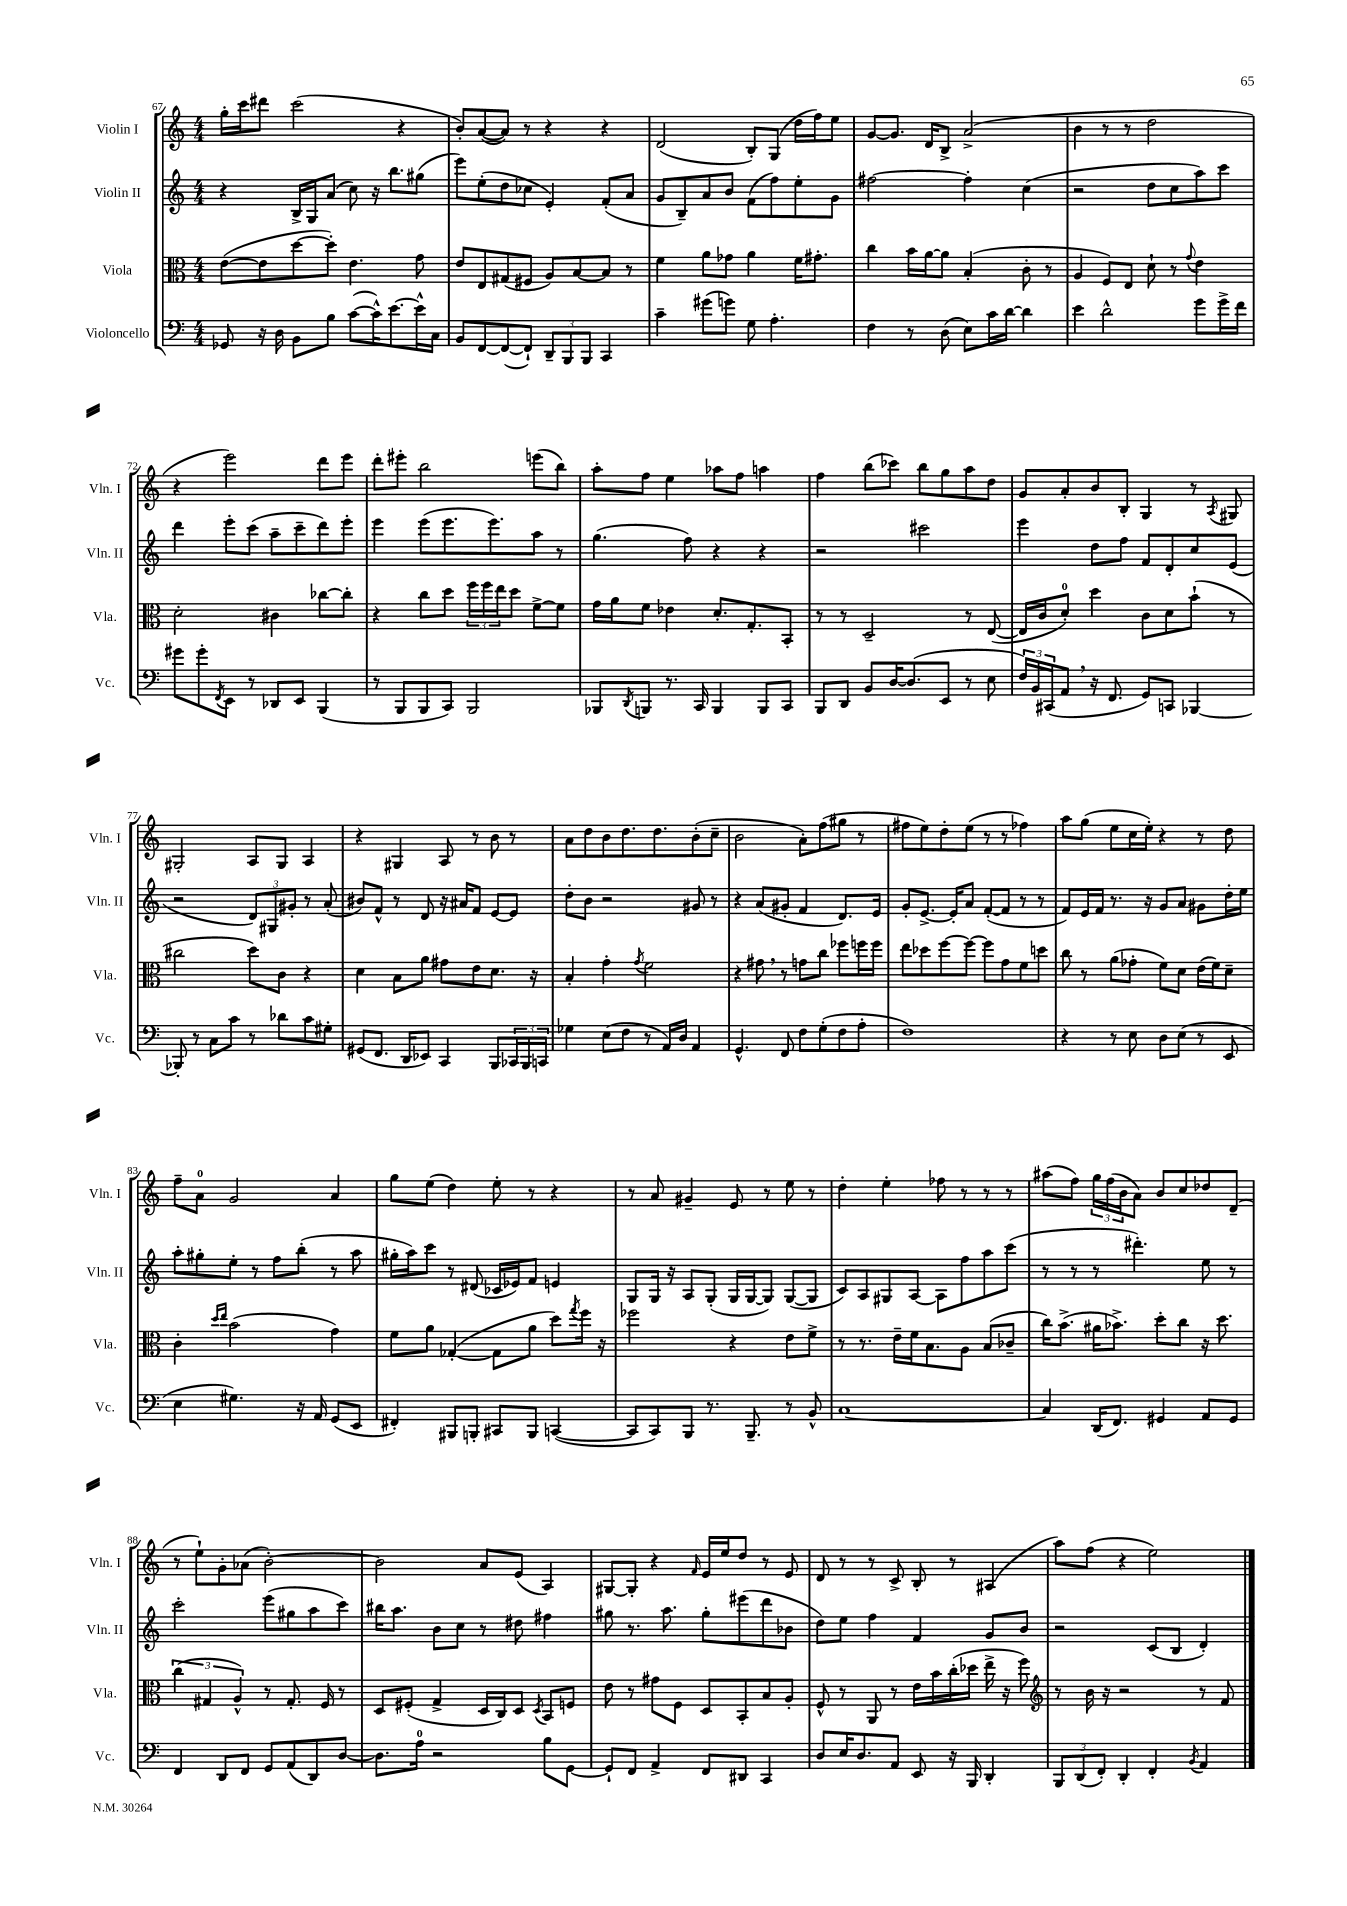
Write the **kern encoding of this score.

**kern	**kern	**kern	**kern
*part4	*part3	*part2	*part1
*staff4	*staff3	*staff2	*staff1
*I"Violoncello	*I"Viola	*I"Violin II	*I"Violin I
*I'Vc.	*I'Vla.	*I'Vln. II	*I'Vln. I
*clefF4	*clefC3	*clefG2	*clefG2
*k[]	*k[]	*k[]	*k[]
*M4/4	*M4/4	*M4/4	*M4/4
=67	=67	=67	=67
8GG-X/	([8e\L	4r	16gg'\LL
.	.	.	16ccc\J
16r	8e\]	.	8ddd#X\J
16D\	.	.	.
8BB\L	[8dd\	16B^/LL	(2ccc\
.	.	16G/J	.
8B\J	8dd'\J])	(8a/J	.
([8c\L	4.e\	8cc\)	.
16c^^\K])	.	16r	.
[8.e\	.	8.bb\L	.
.	.	.	4r
16e^^\L]	8g\	(8gg#X\J	.
16C\JJ	.	.	.
=68	=68	=68	=68
8BB/L	8e/L	8eee\L)	8b'/L)
[8FF/	8E/	(8ee'\	([8a/
(8FF/_	(8G#X/	8dd\	8a/J])
8FF`/J])	8F#X/J	8cc-X\J	8r
12DD~/L	8A/L)	4e'/)	4r
12BBB/	.	.	.
.	[8B/	.	.
12BBB/J	.	.	.
4CC/	8B/J]	(8f'/L	4r
.	8r	8a/J	.
=69	=69	=69	=69
4c~\	4f\	8g/L	(2d/
.	.	8B~/)	.
(8g#X\L	8a\L	8a/	.
8gn\J)	8g-X\J	8b/J	.
8G\	4a\	(8f\L	8B'/L)
4.A'\	.	8ff\)	(8G/J
.	16f\KL	8ee'\	16dd\LL
.	8.g#X'\J	.	16ff\J)
.	.	8g\J	8ee\J
=70	=70	=70	=70
4F\	4cc\	[2ff#X\	[8g/L
.	.	.	8.g/J]
8r	16b\LL	.	.
.	[16a\J	.	16d/KL
(8D\	8a\J]	.	8B^/J
8E\L)	(4B'/	4ff#'\]	(2a^/
16c\L	.	.	.
[16d\JJ	.	.	.
4d\]	8c'\	(4cc\	.
.	8r	.	.
=71	=71	=71	=71
4e\	4A/	2r	4b\
2d^^\	8F/L)	.	8r
.	8E/J	.	8r
.	8d`\	8dd\L	2dd\
.	8r	8cc\	.
.	8qqg/	.	.
8g\L	4e\	8aa\)	.
16g^\L	.	8ccc\J	.
16f\JJ	.	.	.
!!LO:LB:g=z
=72	=72	=72	=72
8g#X\L	2d'\	4ddd\	4r
8g#'\	.	.	.
8qFF/	.	.	.
8EE\J	.	8eee'\L	2eee\)
8r	.	(8ccc\J	.
8DD-X/L	4c#X\	8aa~\L	.
8EE/J	.	8ccc~\	.
(4BBB/	[8cc-X\L	8ddd\)	8ddd\L
.	8cc-'\J]	8eee'\J	8eee\J
=73	=73	=73	=73
8r	4r	4eee\	8ddd'\L
8BBB/L	.	.	8eee#X'\J
8BBB/	8cc\L	(8eee\L	2bb\
8CC/J)	8dd\J	8.eee\	.
2BBB/	24ff\LL	.	.
.	24ff\	.	.
.	.	8.eee\)	.
.	24ee\J	.	.
.	8dd\J	.	.
.	[8f^\L	8aa\J	(8eeen\L
.	8f\J]	8r	8bb\J)
=74	=74	=74	=74
8BBB-X/L	16g\LL	(4.gg\	8aa'\L
.	16a\J	.	.
8qDD/	.	.	.
8BBBn/J	8f\J	.	8ff\J
8.r	4e-X\	.	4ee\
.	.	8ff\)	.
16CC/	.	.	.
4BBB/	8.d'/L	4r	8aa-X\L
.	.	.	8ff\J
.	8.G'/	.	.
8BBB/L	.	4r	4aan\
8CC/J	8BB'/J	.	.
=75	=75	=75	=75
8BBB/L	8r	2r	4ff\
8DD/J	8r	.	.
8BB/L	2D~/	.	(8bb\L
[16D/K	.	.	8ccc-X\J)
(8.D/]	.	.	.
.	.	2ccc#X\	8bb\L
8EE/J	.	.	8gg\
8r	8r	.	8aa\
8E\	([8E/	.	8dd\J
=76	=76	=76	=76
24F/LL)	16E/LL]	4eee\	8g/L
24BB/	.	.	.
.	16c/J	.	.
(24CC#X/J	.	.	.
8AA,/J	8d'/J)	.	8a'/
16r	4dd\	8dd\L	8b/
8.FF/	.	.	.
.	.	8ff\J	8B'/J
8GG/L)	8c\L	8f/L	4G/
8CCn/J	8d\	8d'/	.
[4BBB-X/	(8b`\J	8cc/	8r
.	.	.	8qA/
.	8r	(8e/J	8G#X/
!!LO:LB:g=z
=77	=77	=77	=77
8BBB-X'/]	2cc#X\	2r	2G#X'/
8r	.	.	.
8C\L	.	.	.
8c\J	.	.	.
8r	8dd\L)	12d/L)	8A/L
.	.	12G#X/	.
8d-X\L	8c\J	.	8G#/J
.	.	12g#X'/J	.
8c\	4r	8r	4A/
8G#X'\J	.	(8a'/	.
=78	=78	=78	=78
(8GG#X/L	4d\	8b#X/L)	4r
8.FF/J	.	8f^^/J	.
.	8B\L	8r	4G#X/
16DD/KL	.	.	.
8EE-X/J)	8a\J	8d/	.
4CC/	8g#X\L	16r	8A/
.	.	16a#X/KL	.
.	8e\	8f/J	8r
8BBB/L	8.d\J	[8e/L	8b\
24CC-X/L	.	8e/J]	8r
24BBB/	.	.	.
.	16r	.	.
24CCn/JJ	.	.	.
=79	=79	=79	=79
4G-X\	4B'/	8dd'\L	8a\L
.	.	8b\J	8dd\
(8E\L	4g'\	2r	8b\
8F\J	.	.	8.dd\
.	8qg/	.	.
8r	2f\	.	.
.	.	.	8.dd\
16AA/LL)	.	.	.
16D/JJ	.	.	.
4AA/	.	8g#X/	(8b'\
.	.	8r	8cc~\J
=80	=80	=80	=80
4.GG^^/	4r	4r	2b\
.	8g#X,\	(8a/L	.
8FF/	8r	8g#X'/J	.
8F\L	8gn\L	4f/	8a'\L)
(8G'\	8cc\J	.	(8ff\
8F\	8ff-X\L	8.d/L)	8gg#X\J
8A'\J	16ffn\L	.	8r
.	16ff\JJ	16e/Jk	.
=81	=81	=81	=81
1F)	8ee\L	8g'/L	8ff#X\L
.	8dd-X\	[8.e^/J	8ee\)
.	[8ff\	.	8dd'\
.	.	16e'/KL]	.
.	8ff\J_	8a/J	(8ee\J
.	8ff\L]	([8f'/L	8r
.	8g\	8f/J]	8r
.	8f\	8r	4ff-X\)
.	8ddn\J	8r	.
=82	=82	=82	=82
4r	8cc\	8f/L)	8aa\L
.	8r	16e/L	(8gg\J
.	.	16f/JJ	.
8r	(8a\L	8.r	8ee\L
8E\	8g-X'\J	.	16cc\L
.	.	16r	16ee'\JJ)
8D\L	8f\L)	8g/L	4r
(8E\J	8d\J	8a/J	.
8r	(16e\LL	8g#X\L	8r
.	16f\J)	.	.
8EE/	8d~\J	16dd'\L	8dd\
.	.	16ee\JJ	.
!!LO:LB:g=z
=83	=83	=83	=83
4E\	4c'\	8aa'\L	8ff~\L
.	.	8gg#X'\	8a\J
.	16qqdd/LL	.	.
.	16qqee/JJ	.	.
4.G#X\)	(2b\	8ee'\J	2g/
.	.	8r	.
.	.	8ff\L	.
16r	.	(8bb'\J	.
16AA/	.	.	.
(8GG/L	4g\)	8r	4a/
8EE/J	.	8aa\	.
=84	=84	=84	=84
4FF#X'/)	8f\L	16gg#X'\LL	8gg\L
.	.	16aa\J)	.
.	8a\J	8ccc\J	(8ee\J
8BBB#X/L	([4G-X'/	8r	4dd\)
8BBBn'/J	.	(8d#X/	.
8CC#X/L	8G-\L]	16c-X/LL	8ee'\
.	.	16e-X/J)	.
8BBB/J	8a\J	8f/J	8r
([4CCn/	8dd\L)	4en/	4r
.	8qgg/	.	.
.	16ff\Jk	.	.
.	16r	.	.
=85	=85	=85	=85
8CC/L]	2ff-X\	8G/L	8r
8CC/)	.	16G/Jk	8a/
.	.	16r	.
8BBB/J	.	8A/L	4g#X~/
8.r	.	(8G'/J	.
.	4r	16G/LL	8e/
8.BBB~/	.	[16G/J	.
.	.	8G/J])	8r
8r	8e\L	([8G/L	8ee\
8BB^^/	8f^\J	8G/J]	8r
=86	=86	=86	=86
[1C	8r	8c/L)	4dd'\
.	8.r	8A/	.
.	.	8G#X/	4ee'\
.	16e~\LL	.	.
.	16f\J	[8A/J	.
.	8.B\	.	.
.	.	8A\L]	8ff-X\
.	8A\J	8ff\	8r
.	(8B/L	8aa\	8r
.	8c-X~/J	(8ccc\J	8r
=87	=87	=87	=87
4C/]	16cc\KL)	8r	(8aa#X\L
.	(8.b^\J	.	.
.	.	8r	8ff\J)
(16DD/KL	16a#X\KL	8r	24gg\LL
.	.	.	(24ff\
8.FF/J)	8.b-X^\J)	.	.
.	.	.	24b\J
.	.	4.ddd#X'\)	8a\J)
4GG#X/	8dd'\L	.	8b/L
.	8cc\J	.	8cc/
8AA/L	16r	8ee\	8dd-X/
.	8.dd\	.	.
8GG#/J	.	8r	(8d~/J
!!LO:LB:g=z
=88	=88	=88	=88
4FF/	(6cc\	2ccc'\	8r
.	.	.	8ee`\L)
.	6G#X/	.	.
8DD/L	.	.	8g'\
.	6A^^/)	.	.
8FF/J	.	.	(8a-X\J
8GG/L	8r	(8eee\L	[2b'\)
(8AA/	8.G#'/	8gg#X\	.
8DD/)	.	8aa\	.
.	16F/	.	.
[8D/J	8r	8ccc\J)	.
=89	=89	=89	=89
8.D\L]	8D/L	16bb#X\KL	2b\]
.	.	8.aa\J	.
.	(8F#X'/J	.	.
16A\Jk	.	.	.
2r	4G^/	8b\L	.
.	.	8cc\J	.
.	16D/LL	8r	8a/L
.	16C/J)	.	.
.	8D/J	8dd#X\	(8e/J
.	8qD/	.	.
8B\L	8BB/L	4ff#X\	4A/)
[8GG\J	8Fn/J	.	.
=90	=90	=90	=90
8GG`/L]	8e\	8gg#X\	[8G#X/L
8FF/J	8r	8.r	8G#'/J]
4AA^/	8g#X\L	.	4r
.	.	8.aa\	.
.	8F\J	.	.
.	.	.	16qqf/
8FF/L	8D/L	8gg#'\L	16e/LL
.	.	.	16ee/J
8DD#X/J	8BB'/	(8eee#X\	8dd/J
4CC/	8B/	8ddd\	8r
.	8A'/J	8b-X\J	8e/
=91	=91	=91	=91
8D/L	8F^^/	8dd\L)	8d/
16E/K	8r	8ee\J	8r
8.D/	.	.	.
.	8AA/	4ff\	8r
8AA/J	8r	.	8c^/
8EE/	16e\LL	4f/	8B'/
.	16b\	.	.
16r	(16cc'\	.	8r
16BBB/	16dd-X\JJ	.	.
4DD'/	16ee^\	8g/L	(4A#X/
.	16r	.	.
.	8ff\)	8b/J	.
=92	=92	=92	=92
*	*clefG2	*	*
12BBB/L	8r	2r	8aa\L)
(12DD/	.	.	.
.	16b\	.	(8ff\J
12FF'/J)	.	.	.
.	16r	.	.
4DD'/	2r	.	4r
4FF'/	.	(8c/L	2ee\)
.	.	8B/J	.
8qBB/	.	.	.
4AA/	8r	4d'/)	.
.	8f/	.	.
==	==	==	==
*-	*-	*-	*-
